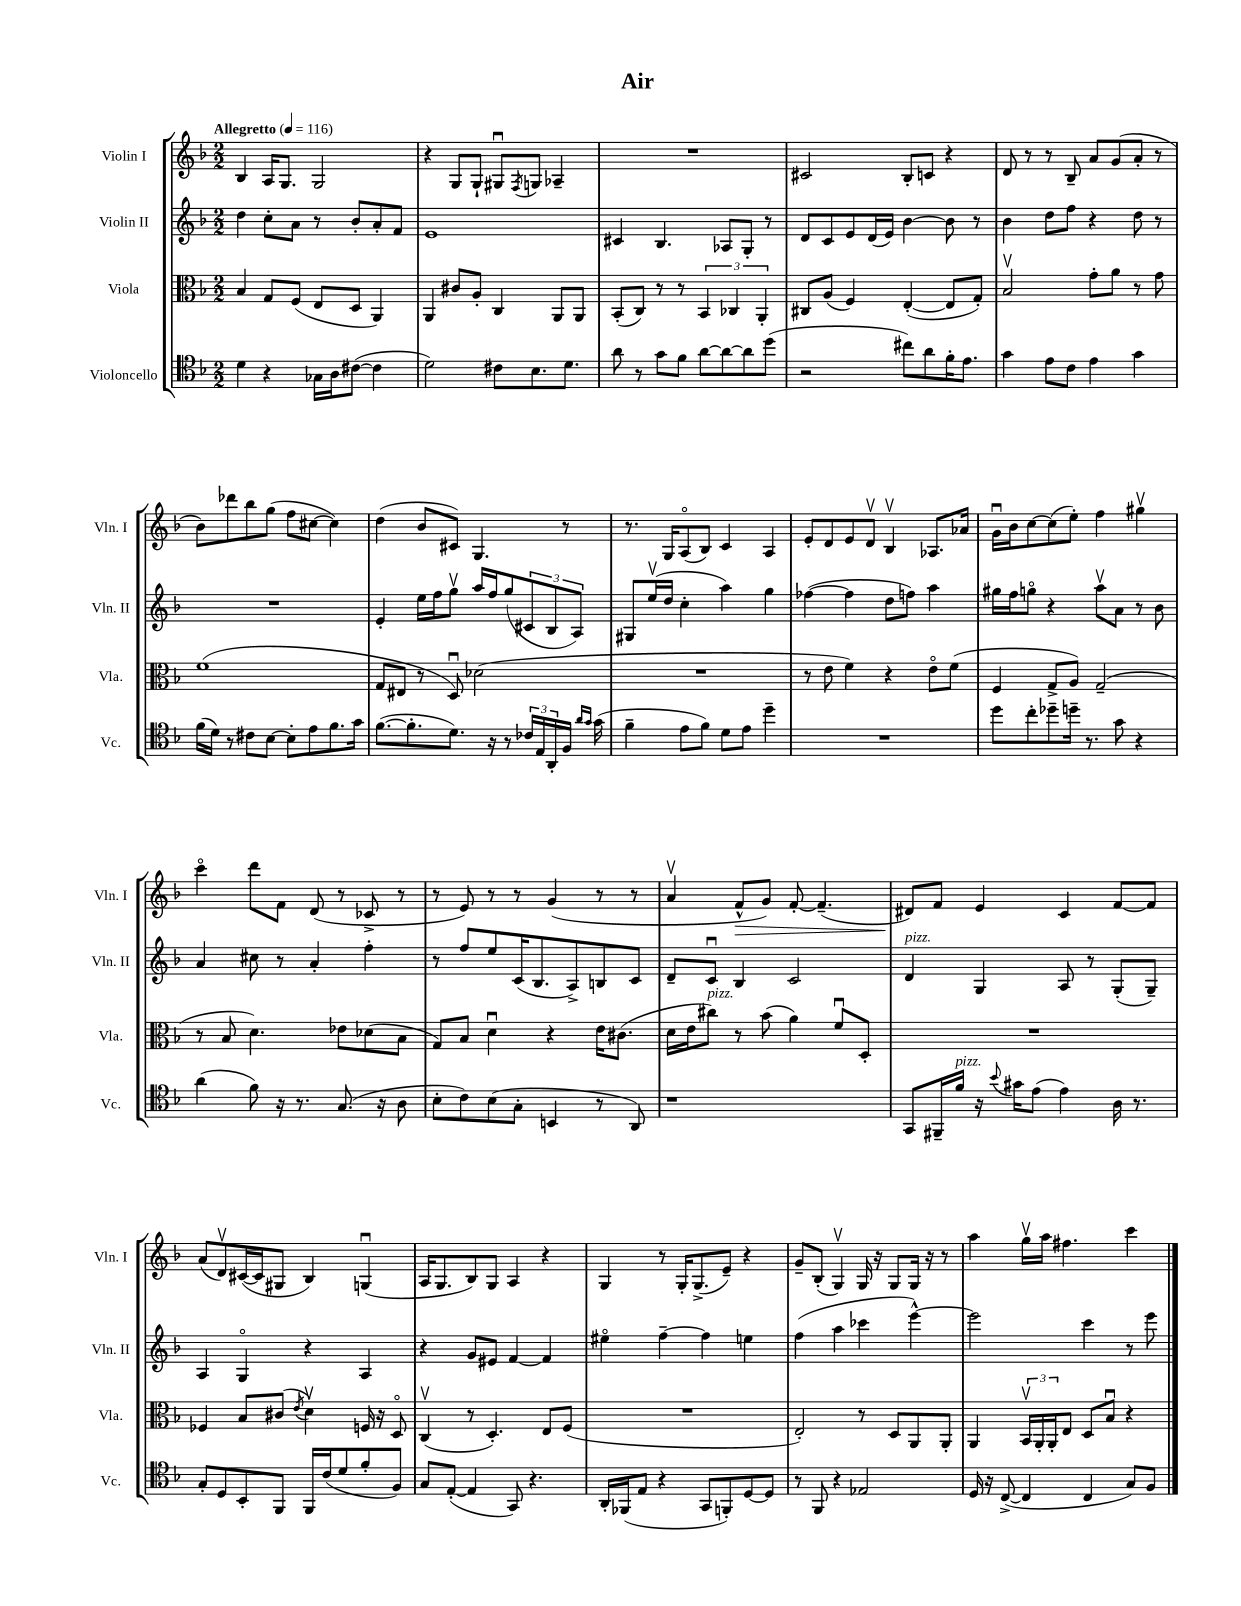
\header { title = "Air" }
<<
\new StaffGroup <<
\new Staff = "s0" \with { instrumentName = "Violin I" shortInstrumentName = "Vln. I" } {
    \clef treble \key f \major \numericTimeSignature \time 2/2 \tempo "Allegretto" 4 = 116
    bes4 a16 g8. g2 |
    r4 g8 g8-! gis8\downbow \acciaccatura { f8 } g8 aes4-- |
    R1 |
    cis'2 bes8-. c'8 r4 |
    d'8 r8 r8 bes8-- a'8 g'8( a'8-. r8 |
    bes'8) des'''8 bes''8 g''8( f''8 cis''8~ cis''4) |
    d''4( bes'8 cis'8) g4. r8 |
    r8. g16 a8\flageolet( bes8) c'4 a4 |
    e'8-. d'8 e'8 d'8\upbow bes4\upbow aes8. aes'16 |
    g'16\downbow bes'16 c''8~ c''8( e''8-.) f''4 gis''4\upbow |
    c'''4\flageolet d'''8 f'8 d'8( r8 ces'8-> r8 |
    r8 e'8) r8 r8 g'4( r8 r8 |
    a'4\upbow f'8-^\> g'8) f'8~-. f'4.--( |
    dis'8\!) f'8 e'4 c'4 f'8~ f'8 |
    a'8( d'8\upbow) cis'16~( cis'16 gis8 bes4) g4\downbow( |
    a16 g8. bes8) g8 a4 r4 |
    g4 r8 g16-. g8.->( e'8--) r4 |
    g'8-- bes8-.( g4\upbow) g16 r16 g8 g16 r16 r8 |
    a''4 g''16\upbow a''16 fis''4. c'''4 \bar "|." |
}
\new Staff = "s1" \with { instrumentName = "Violin II" shortInstrumentName = "Vln. II" } {
    \clef treble \key f \major \numericTimeSignature \time 2/2
    d''4 c''8-. a'8 r8 bes'8-. a'8-. f'8 |
    e'1 |
    cis'4 bes4. aes8 g8-. r8 |
    d'8 c'8 e'8 d'16( e'16) bes'4~ bes'8 r8 |
    bes'4 d''8 f''8 r4 d''8 r8 |
    R1 |
    e'4-. e''16 f''16 g''8\upbow a''16 f''16 g''8( \tuplet 3/2 { cis'8 bes8 a8) } |
    gis8 e''16\upbow( d''16 c''4-. a''4) g''4 |
    fes''4~( fes''4 d''8 f''8) a''4 |
    gis''16 f''16 g''8\flageolet r4 a''8\upbow a'8 r8 bes'8 |
    a'4 cis''8 r8 a'4-. f''4-. |
    r8 f''8 e''8 c'16( bes8. a8->) b8 c'8 |
    d'8-- c'8\downbow bes4 c'2 |
    d'4^\markup { \italic "pizz." } g4 a8 r8 g8-.( g8--) |
    a4 g4\flageolet r4 a4 |
    r4 g'8 eis'8 f'4~ f'4 |
    eis''4\flageolet f''4~-- f''4 e''4 |
    f''4( a''4 ces'''4 e'''4~-^) |
    e'''2 c'''4 r8 e'''8 \bar "|." |
}
\new Staff = "s2" \with { instrumentName = "Viola" shortInstrumentName = "Vla." } {
    \clef alto \key f \major \numericTimeSignature \time 2/2
    bes4 g8 f8( e8 d8 a,4) |
    a,4 cis'8 a8-. c4 a,8 a,8 |
    bes,8-.( c8) r8 r8 \tuplet 3/2 { bes,4 ces4 a,4-. } |
    cis8 a8( f4) e4~-.( e8 g8-.) |
    bes2\upbow g'8-. a'8 r8 g'8 |
    f'1( |
    g8 eis8 r8 d8\downbow) des'2( |
    R1 |
    r8 e'8 f'4) r4 e'8\flageolet f'8( |
    f4 g8-> a8) g2--( |
    r8 bes8 d'4.) ees'8 des'8( bes8 |
    g8) bes8 d'4\downbow r4 e'16 cis'8.( |
    d'16 e'16 cis''8^\markup { \italic "pizz." }) r8 bes'8( a'4) f'8\downbow d8-. |
    R1 |
    fes4 bes8 cis'8( \acciaccatura { e'8 } d'4\upbow) f16 r16 d8\flageolet |
    c4\upbow( r8 d4.-.) e8 f8( |
    R1 |
    e2-.) r8 d8 a,8 a,8-. |
    a,4 \tuplet 3/2 { bes,16\upbow a,16-. a,16-. } e8 d8 bes8\downbow r4 \bar "|." |
}
\new Staff = "s3" \with { instrumentName = "Violoncello" shortInstrumentName = "Vc." } {
    \clef tenor \key f \major \numericTimeSignature \time 2/2
    d'4 r4 ges16 a16 cis'8~( cis'4 |
    d'2) cis'8 bes8. d'8. |
    a'8 r8 g'8 f'8 a'8~ a'8~ a'8 d''8( |
    r2 cis''8) a'8 f'16-. e'8. |
    g'4 e'8 c'8 e'4 g'4 |
    f'16( d'16) r8 cis'8 bes8~ bes8-. e'8 f'8. g'16 |
    f'8.~( f'8.-. d'8.) r16 r8 \tuplet 3/2 { ces'16 e16 a,16-. } f16 \grace { a'16 g'16 } g'16( |
    f'4-- e'8 f'8) d'8 e'8 d''4-- |
    R1 |
    d''8 c''8-. des''8-- d''16-- r8. g'8 r4 |
    a'4( f'8) r16 r8. g8.( r16 a8 |
    bes8-. c'8) bes8( g8-. b,4 r8 a,8) |
    r1 |
    g,8 fis,16-- f'16^\markup { \italic "pizz." } r16 \appoggiatura { bes'8 } gis'16 e'8( e'4) a16 r8. |
    g8-. d8 bes,8-. f,8 f,16 c'16( d'8 f'8-. f8) |
    g8 e8~-.( e4 g,8) r4. |
    a,16-. fes,16( e8 r4 g,8 f,8-.) d8~ d8 |
    r8 f,8 r4 ees2 |
    d16 r16 c8~->( c4 c4 g8) f8 \bar "|." |
}
>>
>>
\layout { \context { \Score \remove "Bar_number_engraver" } }
